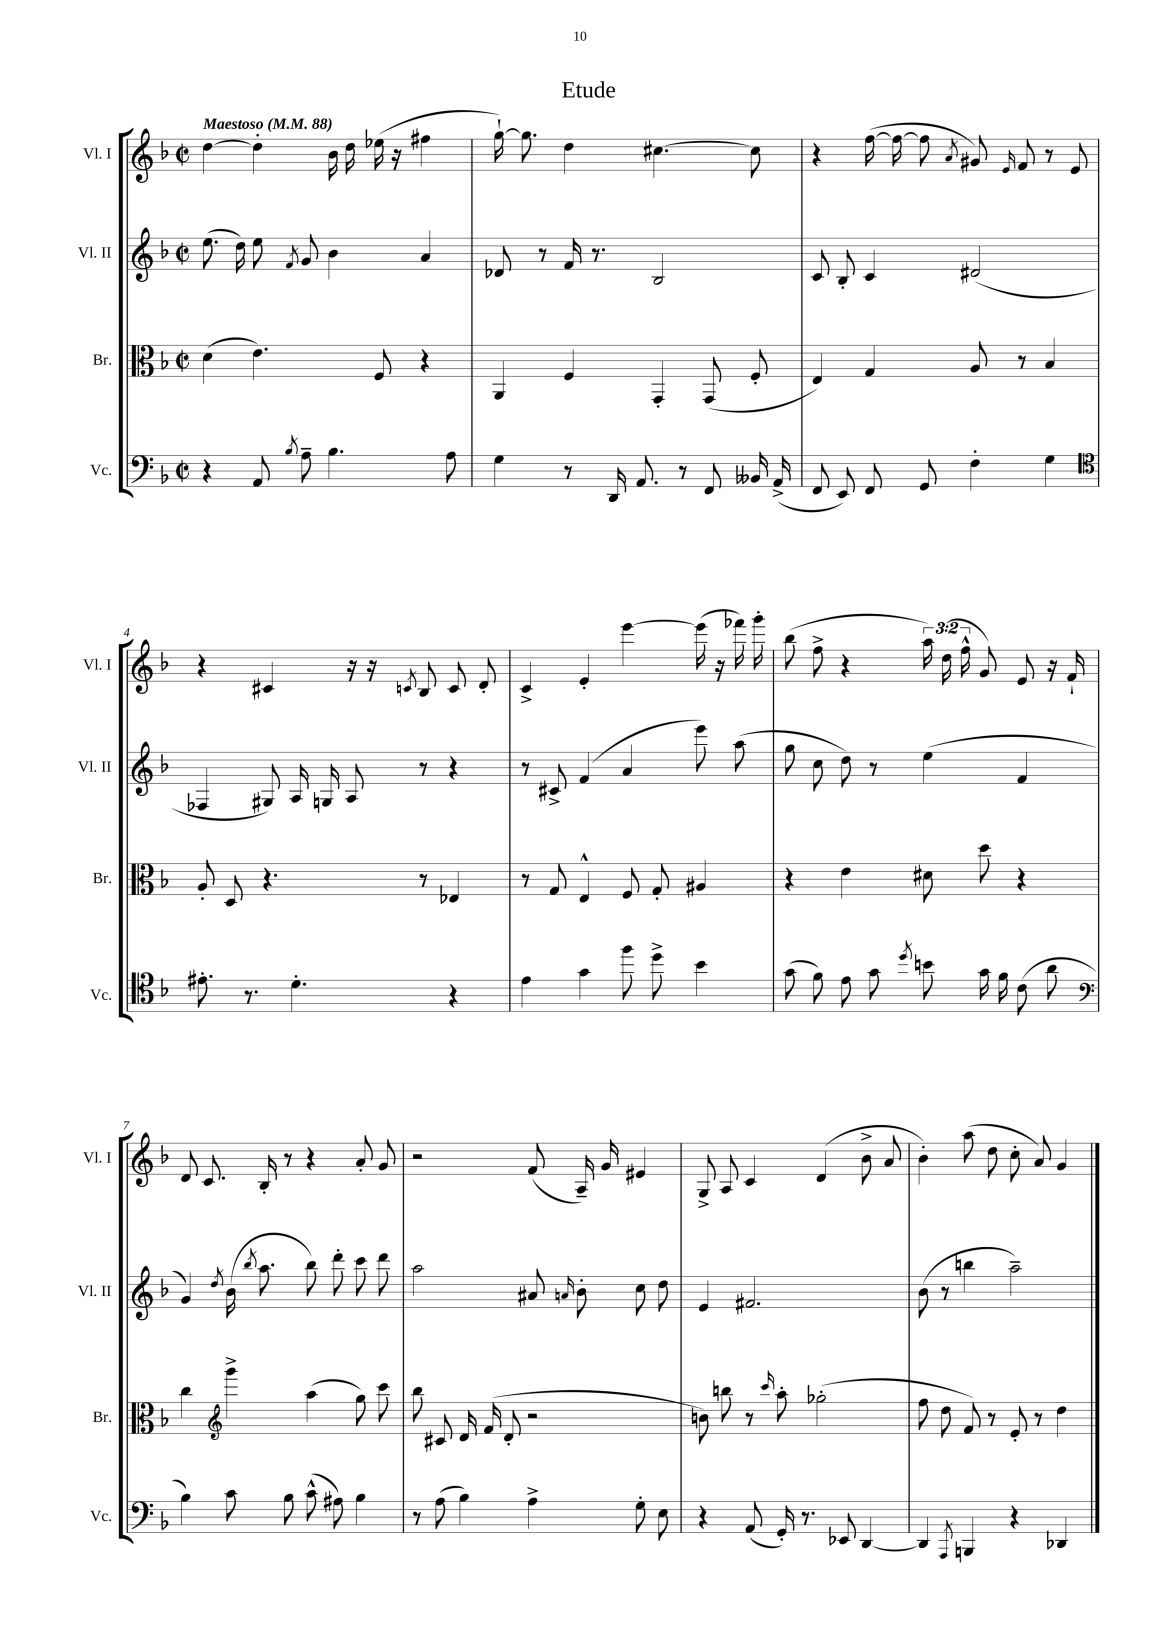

**kern	**kern	**kern	**kern
*part4	*part3	*part2	*part1
*staff4	*staff3	*staff2	*staff1
*I"Vc.	*I"Br.	*I"Vl. II	*I"Vl. I
*I'Vc.	*I'Br.	*I'Vl. II	*I'Vl. I
*clefF4	*clefC3	*clefG2	*clefG2
*k[b-]	*k[b-]	*k[b-]	*k[b-]
*M2/2	*M2/2	*M2/2	*M2/2
*met(c|)	*met(c|)	*met(c|)	*met(c|)
*MM88	*MM88	*MM88	*MM88
=1	=1	=1	=1
!	!	!	!LO:TX:a:B:t=Maestoso
4r	(4d\	(8.ee\	[4dd\
.	.	16dd\)	.
8AA/	4.e\)	8ee\	4dd'\]
8qB-/	.	8qf/	.
8A~\	.	8g/	.
4.B-\	.	4b-\	16b-\
.	.	.	16dd\
.	8F/	.	(16ee-X\
.	.	.	16r
.	4r	4a/	4ff#X\
8A\	.	.	.
=2	=2	=2	=2
4G\	4AA/	8d-X/	[16gg`\)
.	.	.	8.gg\]
.	.	8r	.
8r	4F/	16f/	4dd\
.	.	8.r	.
16DD/	.	.	.
8.AA/	.	.	.
.	4GG'/	2B-/	[4.cc#X\
8r	.	.	.
8FF/	(8GG/	.	.
16BB--X/	8F'/	.	8cc#\]
(16AA^/	.	.	.
=3	=3	=3	=3
8FF/	4E/)	8c/	4r
8EE/)	.	8B-'/	.
8FF/	4G/	4c/	([16ff\
.	.	.	16ff\_
8GG/	.	.	8ff\]
.	.	.	8qa/
4F'\	8A/	(2d#X/	8g#X/)
.	.	.	16qqe/
.	8r	.	8f/
4G\	4B-/	.	8r
.	.	.	8e/
!!LO:LB:g=z
=4	=4	=4	=4
*clefC4	*	*	*
8.e#X'\	8A'/	4F-X/	4r
.	8D/	.	.
8.r	.	.	.
.	4.r	8G#X/)	4c#X/
4.d'\	.	16A/	.
.	.	16Gn/	.
.	.	8A/	16r
.	.	.	16r
.	.	.	8qcn/
.	8r	8r	8B-/
4r	4E-X/	4r	8c/
.	.	.	8d'/
=5	=5	=5	=5
4e\	8r	8r	4c^/
.	8G/	8c#X^/	.
4g\	4E^^/	(4f/	4e'/
8ff\	8F/	4a/	[4eee\
8dd^\	8G'/	.	.
4b-\	4A#X/	8eee\)	(16eee\]
.	.	.	16r
.	.	(8aa\	16fff-X\)
.	.	.	16ggg'\
=6	=6	=6	=6
(8g\	4r	8gg\	(8bb-\
8f\)	.	8cc\	8ff^\
8e\	4e\	8dd\)	4r
8g\	.	8r	.
8qdd/	.	.	.
8bn\	8d#X\	(4ee\	24aa\)
.	.	.	(24dd\
.	.	.	24ff^^\
16g\	8dd\	.	8g/)
16f\	.	.	.
(8c\	4r	4f/	8e/
8a\	.	.	16r
.	.	.	16f`/
!!LO:LB:g=z
=7	=7	=7	=7
*clefF4	*	*	*
4B-\)	4cc\	4g/)	8d/
.	.	.	8.c/
*	*clefG2	*	*
.	.	8qdd/	.
8c\	4ggg^\	(16b-\	.
.	.	8qbb-/	.
.	.	8.aa\	16B-'/
8B-\	.	.	8r
(8c^^\	(4aa\	8bb-\)	4r
8A#X\)	.	8ddd'\	.
4B-\	8gg\)	8ccc\	8a'/
.	8ccc\	8ddd\	8g/
=8	=8	=8	=8
8r	8bb-\	2aa\	2r
(8A\	8c#X/	.	.
4B-\)	16d/	.	.
.	(16f/	.	.
.	8d'/	.	.
4A^\	2r	8a#X/	(8f/
.	.	16qqan/	.
.	.	8b-'\	16A~/)
.	.	.	16g/
8G'\	.	8cc\	4e#X/
8E\	.	8dd\	.
=9	=9	=9	=9
4r	8bn\)	4e/	8G^/
.	8bbn\	.	8A/
(8AA/	8r	2.f#X/	4c/
.	16qqccc/	.	.
16GG'/)	8aa'\	.	.
8.r	.	.	.
.	(2gg-X'\	.	(4d/
8EE-X/	.	.	.
[4DD/	.	.	8b-^\
.	.	.	8a/
=10	=10	=10	=10
4DD/]	8ff\	(8b-\	4b-'\)
.	8dd\	8r	.
8qAAA/	.	.	.
4BBBn/	8f/)	4bbn\	(8aa\
.	8r	.	8dd\
4r	8e'/	2aa~\)	8cc'\
.	8r	.	8a/)
4DD-X/	4dd\	.	4g/
==	==	==	==
*-	*-	*-	*-
